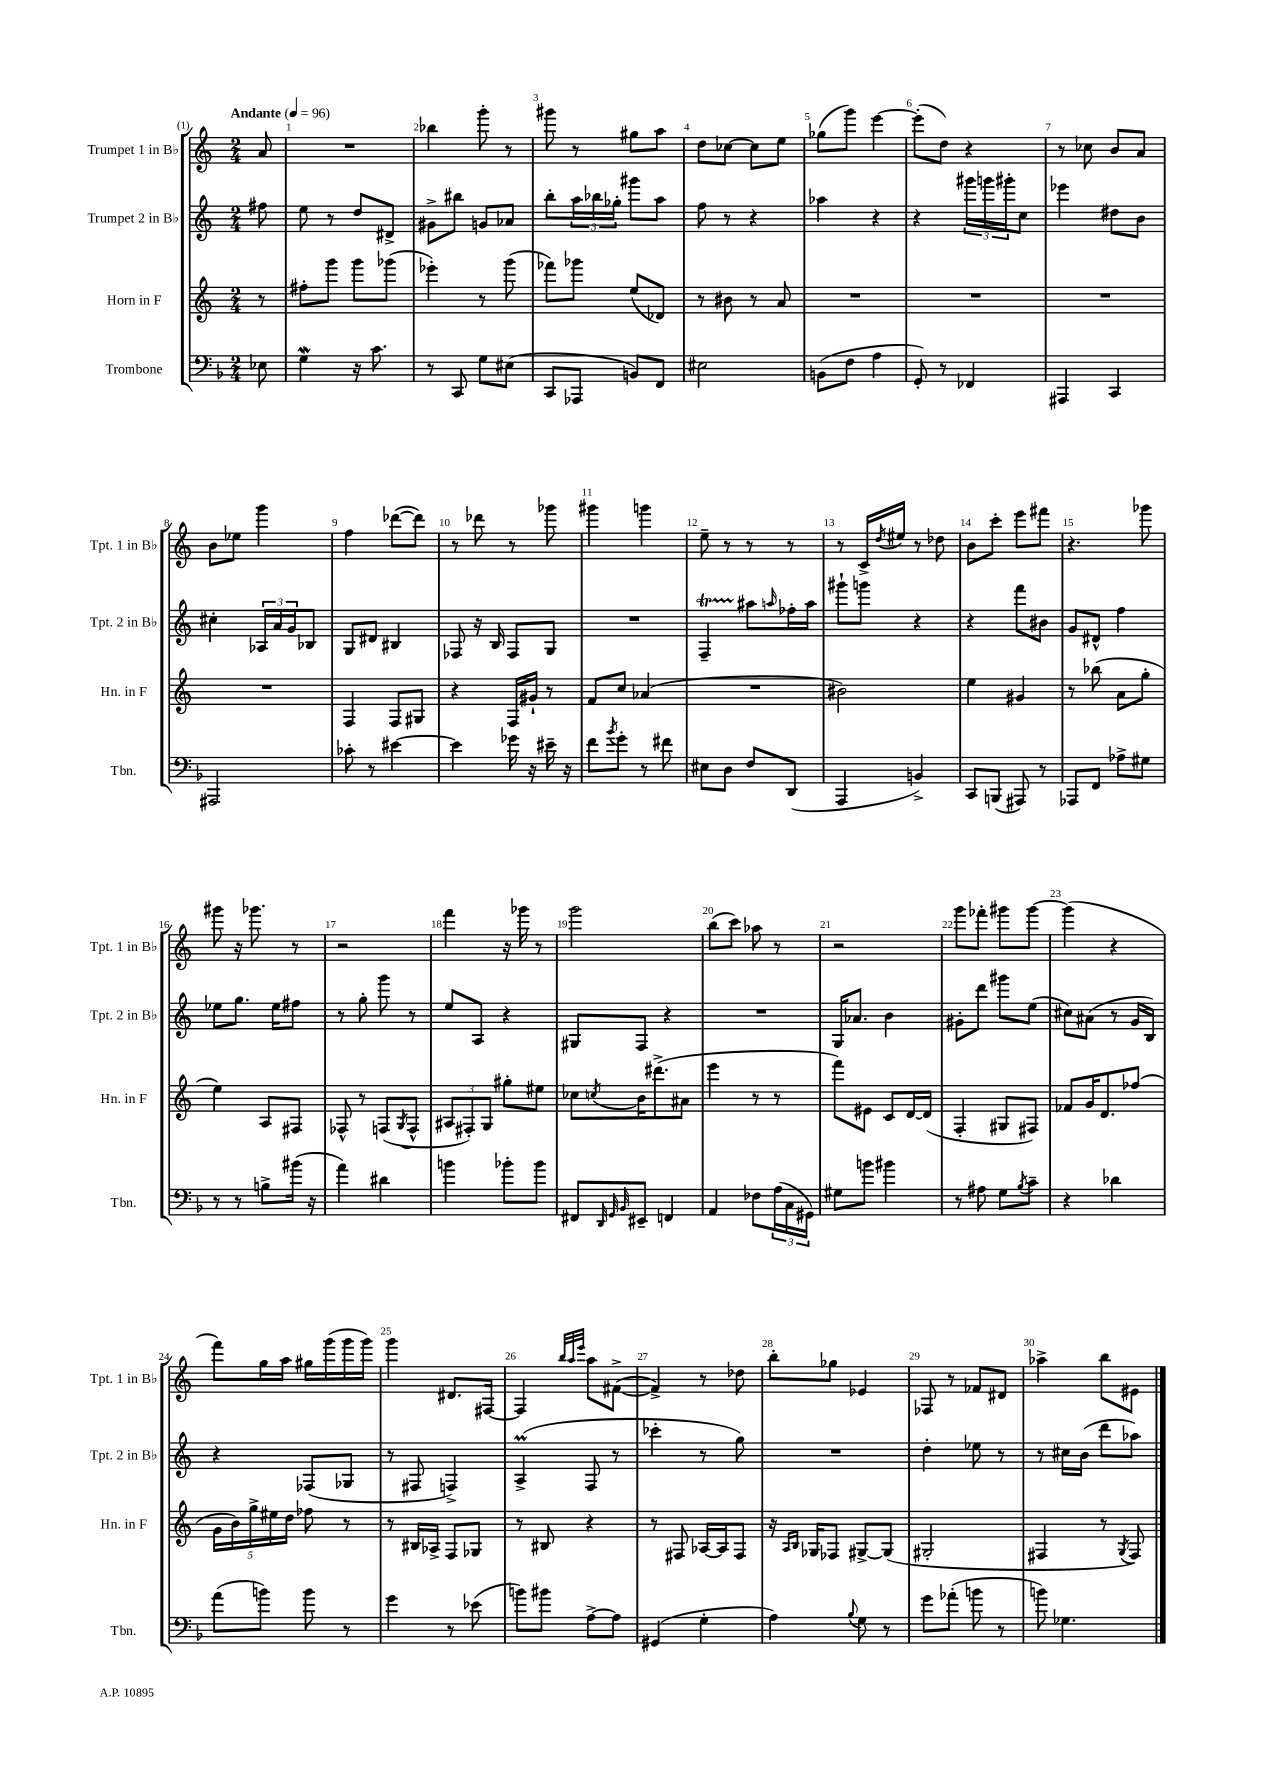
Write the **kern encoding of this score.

**kern	**kern	**kern	**kern
*staff4	*staff3	*staff2	*staff1
*clefF4	*clefG2	*clefG2	*clefG2
*k[b-]	*k[]	*k[]	*k[]
*M2/4	*M2/4	*M2/4	*M2/4
*MM96	*MM96	*MM96	*MM96
8E-\	8r	8ff#\	8a/
=	=	=	=
4G\	8ff#'\L	8ee\	2r
.	8ggg\J	8r	.
16r	8ggg\L	8dd/L	.
8.c\	.	.	.
.	(8ggg-\J	8d#^/J	.
=	=	=	=
8r	4eee-'\)	8g#^\L	4bb-\
8CC/	.	8bb#\J	.
8G\L	8r	8g/L	8ggg'\
(8E#\J	(8ggg\	8a-/J	8r
=	=	=	=
8CC/L	8fff-\L)	8bb'\L	8ggg#\
8AAA-/J	8ggg-\J	24aa\L	8r
.	.	24bb-\	.
.	.	24gg-'\JJ	.
8BB/L)	(8ee/L	8ggg#\L	8gg#\L
8FF/J	8d-/J)	8aa\J	8aa\J
=	=	=	=
2E#\	8r	8ff\	8dd\L
.	8b#\	8r	[8cc-\J
.	8r	4r	8cc-\]L
.	8a/	.	8ee\J
=	=	=	=
(8BB\L	2r	4aa-\	(8gg-\L
8F\J	.	.	8ggg\J)
4A\	.	4r	[4eee\
=	=	=	=
8GG'/)	2r	4r	(8eee'\]L
8r	.	.	8dd\J)
4FF-/	.	24ggg#\LL	4r
.	.	24ggg\	.
.	.	24ggg#'\J	.
.	.	8cc\J	.
=	=	=	=
4AAA#/	2r	4eee-\	8r
.	.	.	8cc-\
4CC/	.	8dd#\L	8b/L
.	.	8b\J	8a/J
=	=	=	=
2AAA#/	2r	4cc#'\	8b\L
.	.	.	8ee-\J
.	.	24A-/LL	4ggg\
.	.	24a/	.
.	.	24g/J	.
.	.	8B-/J	.
=	=	=	=
8c-'\	4F/	8G/L	4ff\
8r	.	8d#/J	.
[4e#\	8F/L	4B#/	([8ddd-\L
.	8G#/J	.	8ddd-\]J)
=	=	=	=
4e#\]	4r	8F-/	8r
.	.	16r	8ddd-\
.	.	16B/	.
16g-\	16F/LL	8F-/L	8r
16r	16g#`/JJ	.	.
16e#~\	8r	8G/J	8ggg-\
16r	.	.	.
=	=	=	=
8f\L	8f/L	2r	4ggg#\
8qb-/	.	.	.
8g'\J	8cc/J	.	.
8r	(4a-/	.	4ggg\
8f#\	.	.	.
=	=	=	=
8E#\L	2r	4F~/	8ee~\
8D\J	.	.	8r
8F/L	.	8aa#\L	8r
.	.	16qqaa/	.
(8DD/J	.	16ff-'\L	8r
.	.	16aa\JJ	.
=	=	=	=
4AAA/	2b#\)	8ggg#`\L	8r
.	.	8ggg\J	16c^/LL
.	.	.	8qdd/
.	.	.	16ee#/JJ
4BB^/)	.	4r	8r
.	.	.	8dd-\
=	=	=	=
8CC/L	4ee\	4r	8b\L
(8BBB/J	.	.	8ccc'\J
8AAA#/)	4g#/	8fff\L	8eee\L
8r	.	8b#\J	8fff#\J
=	=	=	=
8AAA-/L	8r	8g/L	4.r
8FF/J	(8bb-\	8d#^^/J	.
8A-^\L	8a\L	4ff\	.
8G#\J	8gg'\J	.	8ggg-\
=	=	=	=
8r	4ee\)	8ee-\L	8ggg#\
8r	.	8.gg\J	16r
.	.	.	8.ggg-\
8B^\L	8A/L	.	.
.	.	16ee-\LK	.
(16b#\Jk	8F#/J	8ff#\J	8r
16r	.	.	.
=	=	=	=
4a\)	8F-^^/	8r	2r
.	8r	8gg'\	.
4d#\	(8F/L	8ggg\	.
.	8qG/	.	.
.	8F^^/J	8r	.
=	=	=	=
4b\	12A#/L	8ee/L	4fff\
.	12F#'/)	.	.
.	.	8A/J	.
.	12G/J	.	.
8b-'\L	8gg#'\L	4r	16r
.	.	.	16ggg-\
8b-\J	8ee#\J	.	8r
=	=	=	=
8FF#/L	8cc-\L	8G#/L	2ggg\
32qqDD/	.	.	.
32qqGG/	.	.	.
32qqBB-/	8qcc/	.	.
8EE#~/J	16b\K	8F/J	.
.	(8.ddd#^\	.	.
4FF/	.	4r	.
.	8a#\J	.	.
=	=	=	=
4AA/	4eee\	2r	(8bb\L
.	.	.	8ccc\J)
8F-\L	8r	.	8aa-\
(24A\L	8r	.	8r
24C\	.	.	.
24GG#\JJ)	.	.	.
=	=	=	=
8G#\L	8fff\L)	16G/LK	2r
.	.	8.a-/J	.
8b\J	8e#\J	.	.
4b#\	8c/L	4b\	.
.	[16d/L	.	.
.	(16d/]JJ	.	.
=	=	=	=
8r	4F'/	8g#'\L	8ggg\L
8A#\	.	8ddd\J	8fff-'\J
8G\L	8G#/L	8ggg#\L	8ggg#\L
8qB-/	.	.	.
8c~\J	8F#/J)	(8ee\J	[8ggg#\J
=	=	=	=
4r	8f-/L	8cc#\L)	(4ggg#\]
.	16g/K	(8a#\J	.
.	8.d/	.	.
4d-\	.	8r	4r
.	(8ff-/J	16g/LL	.
.	.	16B/JJ)	.
=	=	=	=
(8a\L	20g\LL	4r	8fff\L)
.	20b\)	.	.
.	20gg^\	.	.
8b\J)	.	.	16gg\L
.	20ee#\	.	.
.	.	.	16aa\JJ
.	20dd\JJ	.	.
8b\	8ff-\	(8F-/L	16gg#\LL
.	.	.	(16ggg\
8r	8r	8G-/J	16ggg\
.	.	.	16ggg\JJ)
=	=	=	=
4g\	8r	8r	4ggg\
.	16B#/LL	8F#/	.
.	16A-^/JJ	.	.
8r	8F/L	4F^/)	8.d#/L
(8e-\	8G-/J	.	.
.	.	.	[16F#/Jk
=	=	=	=
8b\L)	8r	(4A^/	4F#/]
8b#\J	8B#/	.	.
.	.	.	32qqbb/LLL
.	.	.	32qqaa/
.	.	.	32qqeee/JJJ
[8A^\L	4r	8F/	8aa\L
8A\]J	.	8r	([8f#^\J
=	=	=	=
(4GG#/	8r	4ccc-'\	4f#^/])
.	8F#/	.	.
4G'\	[16A-/LL	8r	8r
.	16A-/]J	.	.
.	8F#/J	8gg\)	8dd-\
=	=	=	=
4A\)	16r	2r	8bb'\L
.	16qqA/LL	.	.
.	16qqB/JJ	.	.
.	16G-/LK	.	.
.	8F-/J	.	8gg-\J
8qqB-/	.	.	.
8G\	[8G#^/L	.	4e-/
8r	(8G#/]J	.	.
=	=	=	=
8g\L	2G#'/	4dd'\	8F-/
(8a-'\J	.	.	8r
8b\	.	8ee-\	8f-/L
8r	.	8r	8d#/J
=	=	=	=
8b\)	4F#/	8r	4aa-^\
4.G-\	.	16cc#\LL	.
.	.	(16b\JJ	.
.	8r	8ddd\L	8bb\L
.	8qG/	.	.
.	8F#/)	8aa-\J)	8e#\J
==	==	==	==
*-	*-	*-	*-
